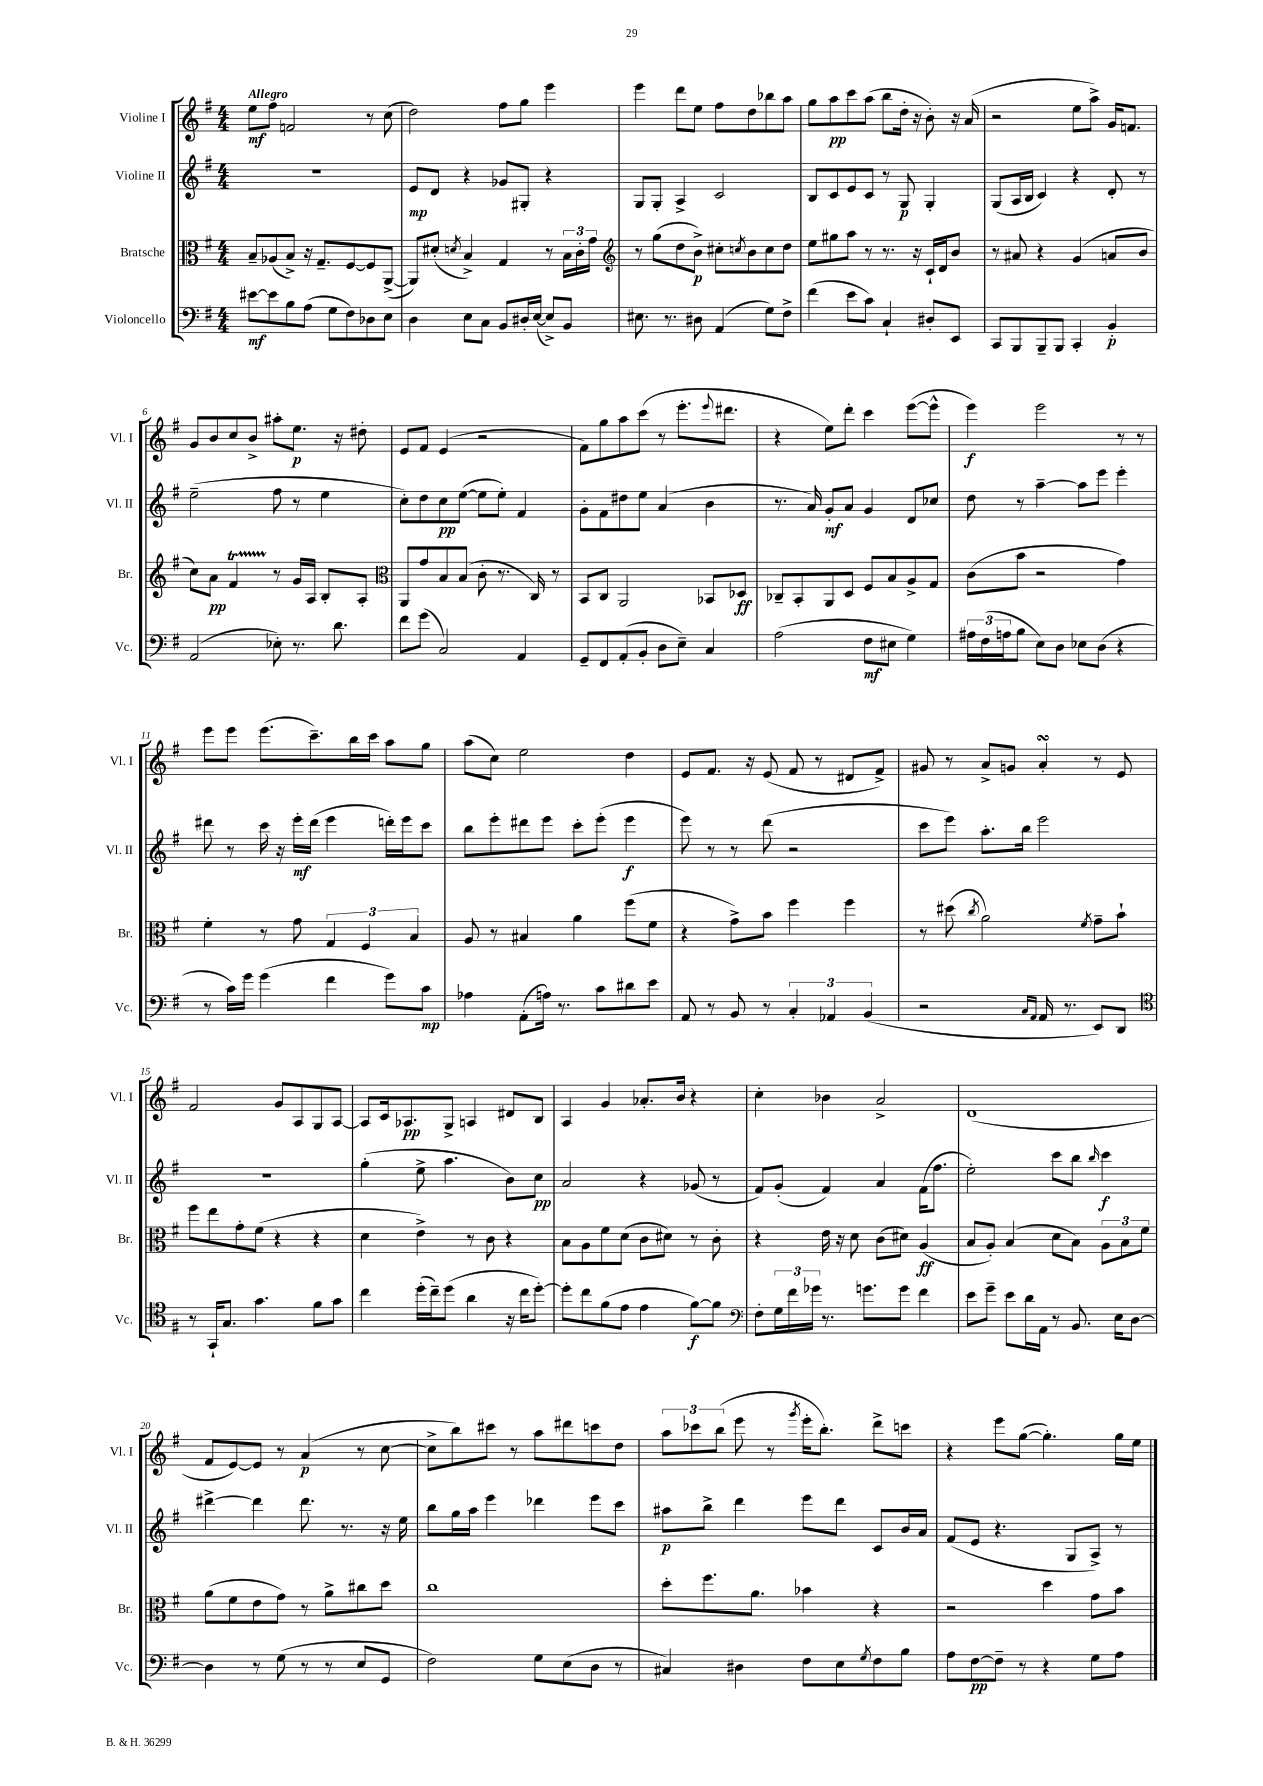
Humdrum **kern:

**kern	**kern	**kern	**kern
*staff4	*staff3	*staff2	*staff1
*clefF4	*clefC3	*clefG2	*clefG2
*k[f#]	*k[f#]	*k[f#]	*k[f#]
*M4/4	*M4/4	*M4/4	*M4/4
[8e#\L	8B~/L	1r	8ee\L
8e#\]	(8A-/	.	8ff#\J
8B\	8B^/J)	.	2f/
(8A\J	16r	.	.
.	8.G~/L	.	.
8G\L	.	.	.
8F#\)	[8F#/	.	.
8D-\	8F#/]	.	8r
8E\J	([8AA^/J	.	(8cc\
=	=	=	=
4D\	8AA/]L)	8e/L	2dd\)
.	(8d#'/J	8d/J	.
.	8qd/	.	.
8E\L	4B^/)	4r	.
8C\J	.	.	.
8BB/L	4G/	8g-/L	8ff#\L
16D#'/L	.	8G#'/J	8gg\J
([16E/JJ	.	.	.
8E^/]L)	8r	4r	4eee\
8BB/J	24B\LL	.	.
.	24c'\	.	.
.	24g\JJ	.	.
=	=	=	=
*	*clefG2	*	*
8.E#\	8r	8G/L	4eee\
.	(8gg\L	8G'/J	.
8.r	.	.	.
.	8dd\	4A^/	8ddd\L
8D#\	8b^\J)	.	8ee\J
(4AA/	8cc#'\L	2c/	8ff#\L
.	8qcc/	.	.
.	8b\	.	8dd\
8G\L)	8cc\	.	8bb-\
8F#^\J	8dd\J	.	8aa\J
=	=	=	=
(4f#\	8ee\L	8B/L	8gg\L
.	8gg#\	8c/	8aa\
8e\L	8aa\J	8e/	8ccc\
8c\J)	8r	8c/J	(8aa\J
4C`/	8.r	8r	8bb\L
.	.	8G/	16dd'\Jk
.	16r	.	16r
8D#'/L	16c`/LL	4G'/	8b'\)
.	16d/J	.	.
8EE/J	8b/J	.	16r
.	.	.	(16a/
=	=	=	=
8CC/L	8r	(8G/L	2r
8BBB/	8a#/	16A/L	.
.	.	16B/JJ	.
8BBB~/	4r	4c/)	.
8BBB/J	.	.	.
4CC'/	(4g/	4r	8ee\L
.	.	.	8aa^\J)
4BB'/	8a/L	8d'/	16g/LK
.	.	.	8.f/J
.	8b/J	8r	.
=	=	=	=
(2AA/	8cc\L)	(2ee~\	8g/L
.	8a\J	.	8b/
.	4f#/	.	8cc/
.	.	.	8b^/J
8E-'\)	8r	8ff#\	8aa#'\L
8.r	16g/LL	8r	8.ee\J
.	16A/JJ	.	.
.	8B'/L	4ee\	.
8.d\	.	.	16r
.	8A'/J	.	8dd#'\
=	=	=	=
*	*clefC3	*	*
8f#\L	8AA/L	8cc'\L)	8e/L
(8g\J	8g/	8dd\	8f#/J
2C/)	8B/	8cc\	(4e/
.	(8B/J	([8ee\J	.
.	8c'\	8ee\]L	2r
.	8.r	8ee'\J)	.
4AA/	.	4f#/	.
.	16C/)	.	.
.	8r	.	.
=	=	=	=
8GG~/L	8BB/L	8g'\L	8f#\L)
8FF#/	8C/J	8f#\	8gg\
(8AA'/	2AA/	8dd#\	8aa\
8BB'/J	.	8ee\J	(8ccc\J
8D\L	.	(4a/	8r
8E~\J)	.	.	8.eee'\L
4C/	8BB-/L	4b\	.
.	.	.	8qqeee/
.	.	.	8.ddd#\J
.	8D-/J	.	.
=	=	=	=
(2A\	8C-~/L	8.r	4r
.	8BB'/	.	.
.	.	16a/)	.
.	8AA/	8g'/L	8ee\L)
.	8D/J	8a/J	8ddd'\J
8F#\L	8F#/L	4g/	4ccc\
8E#\J	8B/	.	.
4G\)	8A^/	8d/L	([8eee\L
.	8G/J	8cc-/J	8eee^^\]J
=	=	=	=
24A#\LL	(8c\L	8dd\	4eee\)
(24F#\	.	.	.
24A\J	.	.	.
8B\J	8b\J	8r	.
8E\L)	2r	[4aa~\	2eee\
8D\J	.	.	.
8E-\L	.	8aa\]L	.
(8D\J	.	8eee\J	.
4r	4g\)	4eee'\	8r
.	.	.	8r
=	=	=	=
8r	4f#'\	8ddd#\	8eee\L
16c\LL)	.	8r	8eee\J
16g\JJ	.	.	.
(4g\	8r	16ccc\	(8.eee\L
.	.	16r	.
.	8g\	16eee'\LL	.
.	.	(16ddd#\JJ	8.ccc~\)
4f#\	6G/	4eee\	.
.	.	.	16bb\L
.	6F#/	.	.
.	.	.	16ccc\JJ
8g\L)	.	16ddd'\LL)	8aa\L
.	.	16eee\J	.
.	6B/	.	.
8c\J	.	8ccc\J	8gg\J
=	=	=	=
4A-\	8A/	8bb\L	(8aa\L
.	8r	8eee'\	8cc\J)
(8AA'\L	4B#/	8ddd#\	2ee\
16A\Jk)	.	8eee\J	.
8.r	.	.	.
.	4a\	8ccc'\L	.
8c\L	.	(8eee'\J	.
8d#\	(8ff#\L	4eee\	4dd\
8e\J	8f#\J	.	.
=	=	=	=
8AA/	4r	8eee\)	8e/L
8r	.	8r	8.f#/J
8BB/	8g^\L)	8r	.
.	.	.	16r
8r	8b\J	(8ddd\	(8e/
6C'/	4ff#\	2r	8f#/
.	.	.	8r
6AA-/	.	.	.
.	4ff#\	.	8d#/L
(6BB/	.	.	.
.	.	.	8f#^/J)
=	=	=	=
2r	8r	8ccc\L	8g#/
.	(8dd#\	8eee\J)	8r
.	8qcc/	.	.
.	2a\)	8.aa'\L	8a^/L
.	.	.	8g/J
.	.	16bb\Jk	.
16qqC/LL	.	.	.
16qqAA/JJ	.	.	.
16AA/	.	2eee\	4a'/
8.r	.	.	.
.	8qf#/	.	.
8EE/L)	8g~\L	.	8r
8DD/J	8b`\J	.	8e/
=	=	=	=
*clefC4	*	*	*
8r	8ff#\L	1r	2f#/
16GG`/LK	8ee\	.	.
8.G/J	.	.	.
.	8g'\	.	.
4.g\	(8f#\J	.	.
.	4r	.	8g/L
.	.	.	8A/
8f#\L	4r	.	8G/
8g\J	.	.	[8A/J
=	=	=	=
4cc\	4d\	(4gg'\	8A/]L
.	.	.	16c/k
.	.	.	8.A-/
(16dd'\LL	4e^\)	8ee^\	.
16cc~\J)	.	.	.
(8dd\J	.	4.aa\	8G^/J
4a\	8r	.	4A/
.	8c\	.	.
16r	4r	8b\L)	8d#/L
16cc\LK	.	.	.
[8dd'\J)	.	8cc\J	8B/J
=	=	=	=
8dd'\]L	8B\L	2a/	4A/
8cc\	8A\	.	.
(8f#\	8f#\	.	4g/
8e\J	(8d\J	.	.
4e\	8c\L	4r	8.a-'/L
.	8d#\J)	.	.
.	.	.	16b/Jk
[8f#\L)	8r	(8g-/	4r
8f#\]J	8c'\	8r	.
=	=	=	=
*clefF4	*	*	*
8F#'\L	4r	8f#/L)	4cc'\
24G\L	.	(8g'/J	.
24f#\	.	.	.
24g-\JJ	.	.	.
8.r	16e\	4f#/)	4b-\
.	16r	.	.
.	8d\	.	.
8.g\L	.	.	.
.	(8c\L	4a/	2a^/
8g\J	8d#\J)	.	.
4f#\	(4A/	(16f#\LK	.
.	.	8.ff#\J	.
=	=	=	=
8e\L	8B/L	2ee'\)	(1d
8g~\J	8A'/J)	.	.
8e\L	(4B/	.	.
16d\L	.	.	.
16AA\JJ	.	.	.
8r	8d\L	8ccc\L	.
8.BB/	8B\J)	8bb\J	.
.	.	16qqbb/	.
.	12A\L	4ccc\	.
16E\LK	.	.	.
.	12B\	.	.
[8D\J	.	.	.
.	12f#\J	.	.
=	=	=	=
4D\]	(8a\L	[4ddd#^\	8f#/L
.	8f#\	.	[8e/)
8r	8e\	4ddd#\]	8e/]J
(8G\	8g\J)	.	8r
8r	8r	8.ddd#\	(4a/
8r	8a^\L	.	.
.	.	8.r	.
8E/L	8cc#\	.	8r
8GG/J	8dd\J	16r	[8cc\
.	.	16ee\	.
=	=	=	=
2F#\)	1cc	8bb\L	8cc^\]L
.	.	16gg\L	8bb\)
.	.	16aa\JJ	.
.	.	4eee\	8ccc#\J
.	.	.	8r
8G\L	.	4ddd-\	8aa\L
(8E\	.	.	8ddd#\
8D\J	.	8eee\L	8ccc\
8r	.	8ccc\J	8dd\J
=	=	=	=
4C#/)	8dd'\L	8aa#\L	12aa\L
.	.	.	12ccc-\
.	8.ff#\	8bb^\J	.
.	.	.	(12bb\J
4D#\	.	4ddd\	8eee\
.	8.a\J	.	.
.	.	.	8r
.	.	.	8qggg/
8F#\L	4b-\	8eee\L	16eee'\LK
.	.	.	8.bb'\J)
8E\	.	8ddd\J	.
8qG/	.	.	.
8F#\	4r	8c/L	8ddd^\L
8B\J	.	16b/L	8ccc\J
.	.	16a/JJ	.
=	=	=	=
8A\L	2r	(8f#/L	4r
[8F#\	.	8e/J	.
8F#~\]J	.	4.r	8eee\L
8r	.	.	([8gg\J
4r	4dd\	.	4.gg'\])
.	.	8G/L	.
8G\L	8g\L	8A^/J)	.
8A\J	8b\J	8r	16gg\LL
.	.	.	16ee\JJ
==	==	==	==
*-	*-	*-	*-
